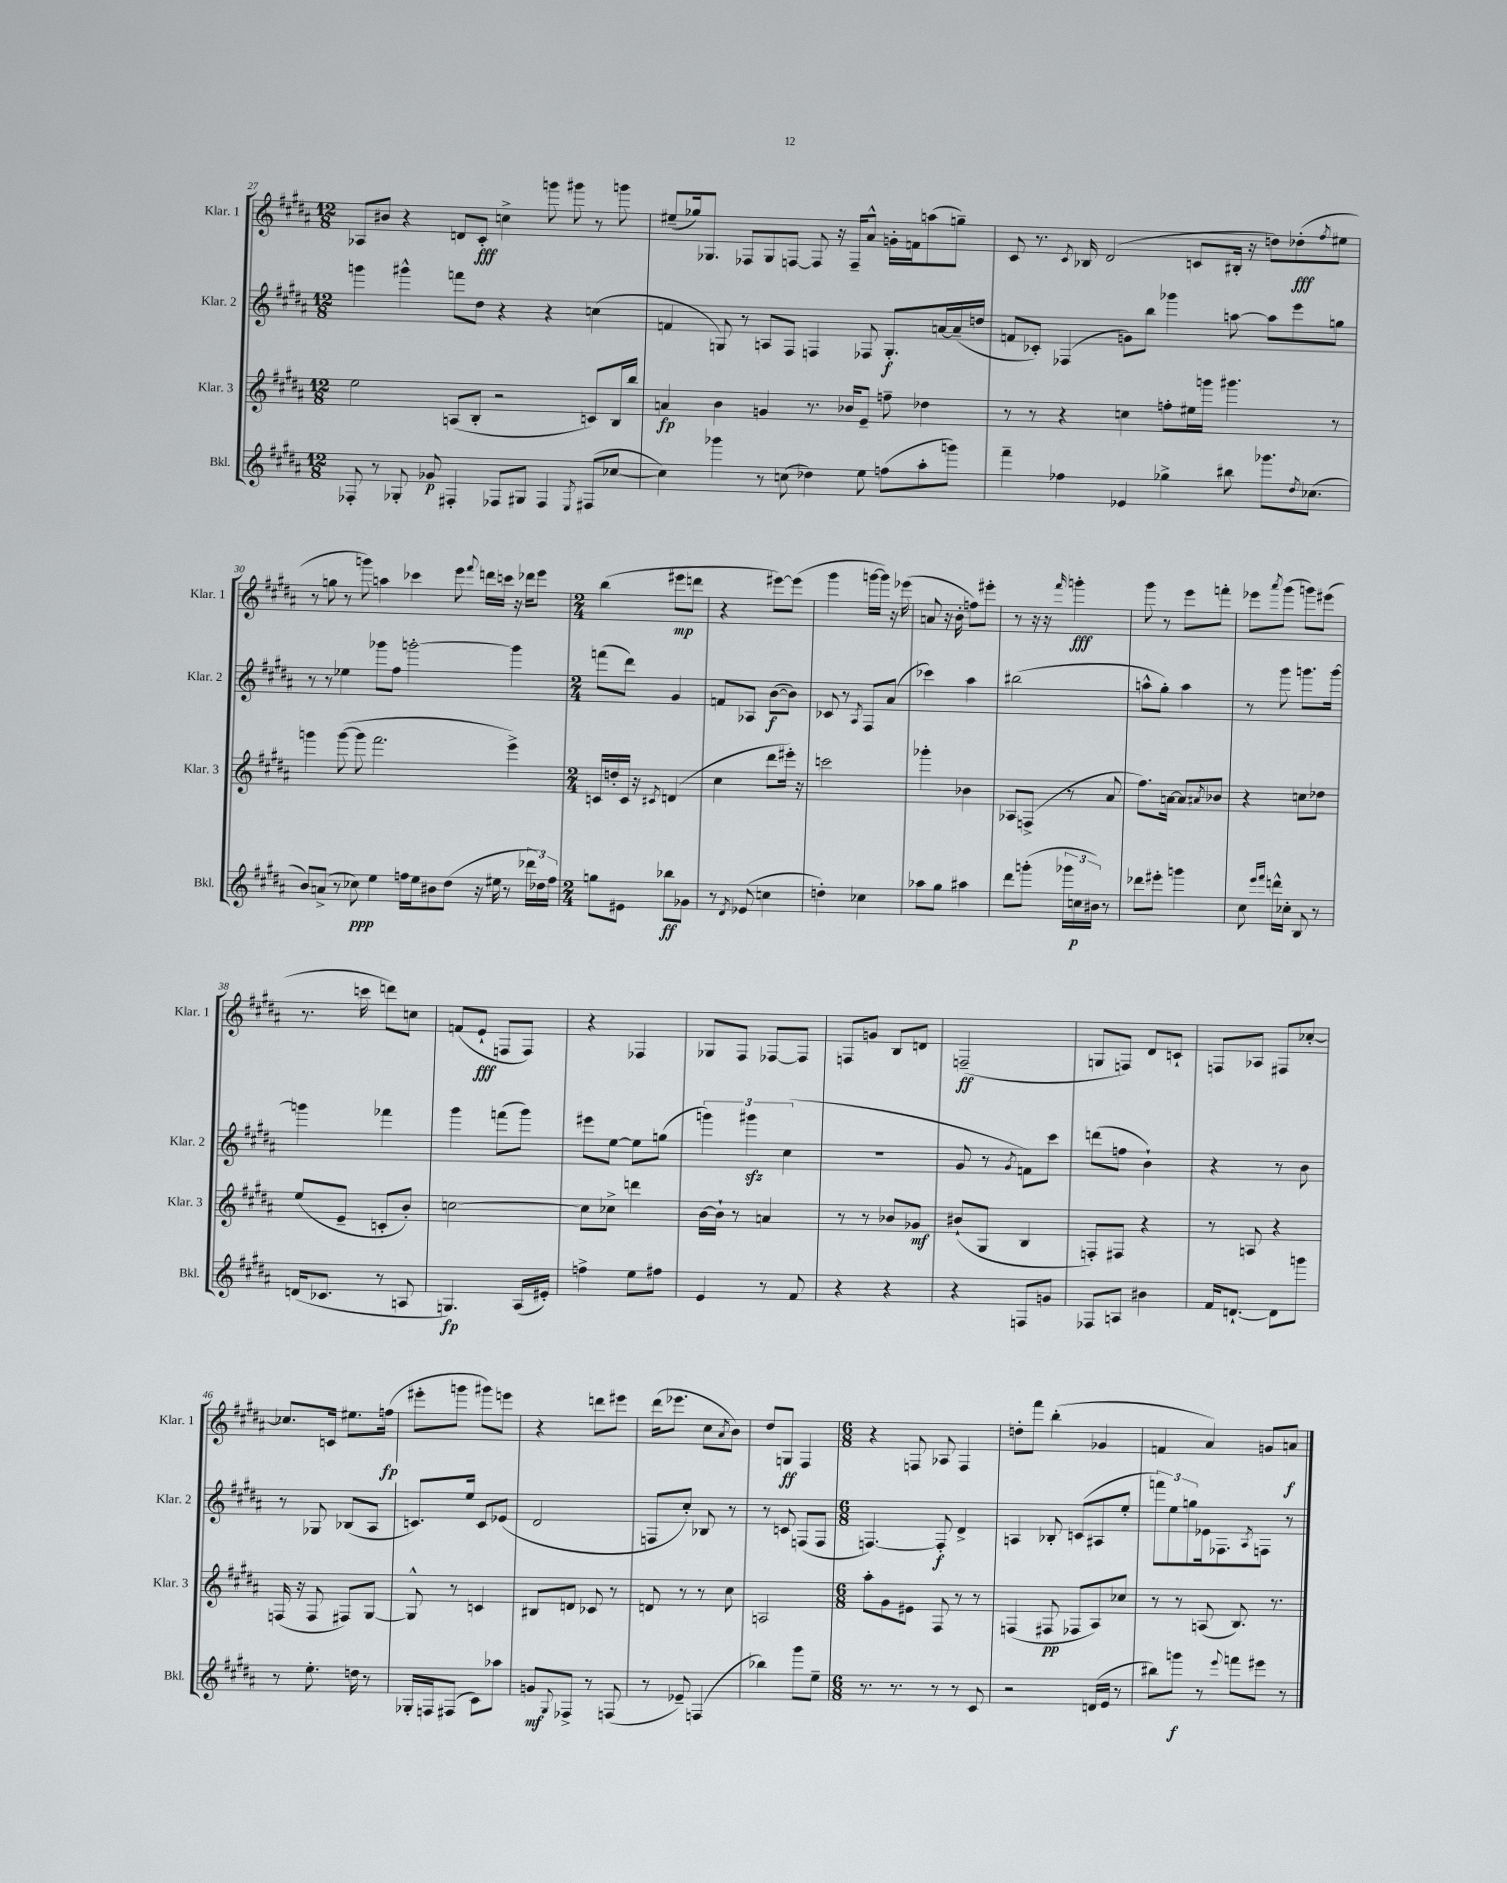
<<
\new StaffGroup <<
\new Staff = "s0" \with { instrumentName = "Klar. 1" shortInstrumentName = "Klar. 1" } {
    \clef treble \key b \major \numericTimeSignature \time 12/8
    aes8 bis'8 r4 d'8 cis'8-.\fff c''4-> g'''8 gis'''8 r8 g'''8 |
    eis''8--( ges''16) ges8. fes8 ges8 f8~ f8 r16 f16-- ais'8-^ g'16-. f'16 a''8( g''8--) |
    cis'8 r8. \acciaccatura { cis'8 } bes16 dis'2( c'8 bis16-. r16 d''8) des''8-.\fff( \acciaccatura { fis''8 } eis''8 |
    r8 g''8 r8 g'''8) a''4 ces'''4 e'''8 \appoggiatura { fis'''8 } d'''16 c'''16 r16 des'''16 e'''8 |
    \numericTimeSignature \time 2/4 b''4( eis'''8\mp d'''8 |
    r4 eis'''8~) eis'''8( |
    gis'''4 g'''16~ g'''16) r16 ees'''16( |
    a'8 r16 b'16-. f''8) eis'''8-. |
    r8 r16 r16 \grace { fis'''16 } g'''4-.\fff |
    gis'''8 r8 e'''8 f'''8-. |
    ees'''8 \acciaccatura { ais'''8 } gis'''8( g'''8) eis'''8( |
    r8. c'''16 d'''8) c''8 |
    f'8( e'8-!\fff f8 f8) |
    r4 fes4 |
    ges8 fis8 fes8~ fes8 |
    f8 g'8 b8 d'8 |
    f2--\ff( |
    g8 f8) dis'8 c'8-! |
    f8 aes8 fis8 ces''8~-. |
    ces''8. c'16 eis''8. f''16\fp( |
    eis'''8-. g'''8 gis'''8) e'''8 |
    r4 d'''8 eis'''8 |
    dis'''16( ees'''8. cis''8 \acciaccatura { ais'8 } b'8) |
    dis''8 g8\ff fis4 |
    \numericTimeSignature \time 6/8 r4 f8 aes8 f4 |
    d''8-. fis'''8 b''4-.( ges'4 |
    f'4 ais'4) g'8 a'8\f \bar "|." |
}
\new Staff = "s1" \with { instrumentName = "Klar. 2" shortInstrumentName = "Klar. 2" } {
    \clef treble \key b \major \numericTimeSignature \time 12/8
    g'''4 gis'''4-^ f'''8 dis''8 r4 r4 c''4( |
    f'4 g8) r8 a8 fis8 f4 fes8 g8.-.\f a'16~ a'16--( d''16 |
    f'8 ces'8-.) fes4( g'8) b''8 ges'''4 a''8~ a''8 e'''8 g''8 |
    r8 r8 ees''4 ges'''8 fis''8 g'''2~-. g'''4 |
    \numericTimeSignature \time 2/4 f'''8( dis'''8) gis'4 |
    f'8 aes8 b'8~\f( b'8) |
    ces'8 r8 \acciaccatura { ais8 } fis8 ais'8( |
    ces'''4) ais''4 |
    bis''2( |
    a''8-^ gis''8-.) a''4 |
    r8 gis'''8 g'''8. g'''16~ |
    g'''4 fes'''4 |
    gis'''4 f'''8( gis'''8) |
    eis'''8 e''8~ e''8 g''8( |
    \tuplet 3/2 { g'''4) gis'''4\sfz cis''4( } |
    R2 |
    gis'8 r8 \acciaccatura { gis'8 } f'8) cis'''8 |
    d'''8( f''8 b'4-!) |
    r4 r8 b'8 |
    r8 ges8 bes8( ais8 |
    c'8.) e''16 c'8 ees'8( |
    dis'2 |
    f8 cis''8-.) bes8 r8 |
    r8 c'8 f8( f8 |
    \numericTimeSignature \time 6/8 f4.~) f8-.\f dis'4-> |
    a4 bes8-. c'8( ais8 e''8-. |
    \tuplet 3/2 { f'''8) e''8 g''8 } ees'16 fes8. \acciaccatura { ais8 } f8 r8 \bar "|." |
}
\new Staff = "s2" \with { instrumentName = "Klar. 3" shortInstrumentName = "Klar. 3" } {
    \clef treble \key b \major \numericTimeSignature \time 12/8
    e''2 a8( b8-. r2 c'8) b16 b''16 |
    a'4\fp b'4 g'4 r8. bes'16 e'8-- f''8-- des''4 |
    r8 r8 r4 c''4 f''8-. eis''16 g'''16 gis'''4. r8 |
    g'''4 g'''8~( g'''8 fis'''2. e'''4->) |
    \numericTimeSignature \time 2/4 c'16 d''16-. c'16 r16 \acciaccatura { cis'8 } d'4( |
    cis''4 dis'''8 eis'''16-.) r16 |
    c'''2 |
    ges'''4-. bes'4 |
    aes8 f8->( r8 ais'8 |
    fis''8.) a'16~ a'8 \acciaccatura { ais'8 } bes'8 |
    r4 c''8 des''8 |
    e''8( e'8-- c'8-. b'8-.) |
    c''2~ |
    c''8 ces''8-> d'''4 |
    b'16~ b'16-! r8 a'4 |
    r8 r8 bes'8 ges'8\mf |
    bis'8-!( gis8 b4 |
    f8-.) fis8 r4 |
    r8 a8 r4 |
    f16( r16 f8 fis8) gis8~ |
    gis8-^ r8 c'4 |
    bis8 d'8 ces'8 r8 |
    d'8 r8 r8 cis''8 |
    a2 |
    \numericTimeSignature \time 6/8 ais''8-. gis'8 eis'8 fis8 r8 r8 |
    f4( fis8\pp fes8 ais8) ces''8 |
    r8 r8 a8( b8.) r8. \bar "|." |
}
\new Staff = "s3" \with { instrumentName = "Bkl." shortInstrumentName = "Bkl." } {
    \clef treble \key b \major \numericTimeSignature \time 12/8
    fes8-. r8 ges8-. ges'8\p fis4-. fes8 gis8 fes4 \acciaccatura { e8 } fis8( ces''8~ |
    ces''4) ges'''4 r8 c''8( des''4) e''8 f''8( ais''8-. g'''8) |
    fis'''4-- fes''4 ees'4 ges''4-> bis''8 ges'''8. \acciaccatura { dis''8 } ces''8.( |
    b'8) a'8->( r8 ces''8\ppp) e''4 f''16 e''16 bis'8 dis''8( r16 eis''16 r8 \tuplet 3/2 { des'''16 des''16) f''16 } |
    \numericTimeSignature \time 2/4 g''8 eis'8 bes''8\ff ges'8 |
    r8 \acciaccatura { dis'8 } ees'8( c''4 |
    d''4-.) ces''4 |
    aes''8 gis''8 ais''4 |
    dis'''8 g'''8-.( \tuplet 3/2 { ges'''16 c''16\p bis'16) } r8 |
    des'''8 eis'''8-. g'''4 |
    cis''8 \grace { e'''16 fis'''16 } d'''16-^ ces''16-. b8 r8 |
    d'16( ces'8. r8 a8 |
    g4.\fp) ais16( eis'16-.) |
    f''4-> e''8 fis''8 |
    e'4 r8 fis'8 |
    r4 r4 |
    r4 f8 g'8 |
    fes8 a8 bis'4 |
    fis'16 d'8.~-! d'8 g'''8 |
    r8 e''8.-. d''16 r8 |
    ges16-. f16 fis8( cis'8) aes''8 |
    g'8\mf \appoggiatura { gis8 } fes8-> r8 f8( |
    r8 ees'8--) f4( |
    bes''4) gis'''8 e''8-- |
    \numericTimeSignature \time 6/8 r8. r8. r8 r8 cis'8 |
    r2 d'16( e'16 r8 |
    bis''8) g'''8\f r8 \appoggiatura { e'''8 } f'''8 eis'''8 r8 \bar "|." |
}
>>
>>
\layout { \context { \Score currentBarNumber = #27 } }
